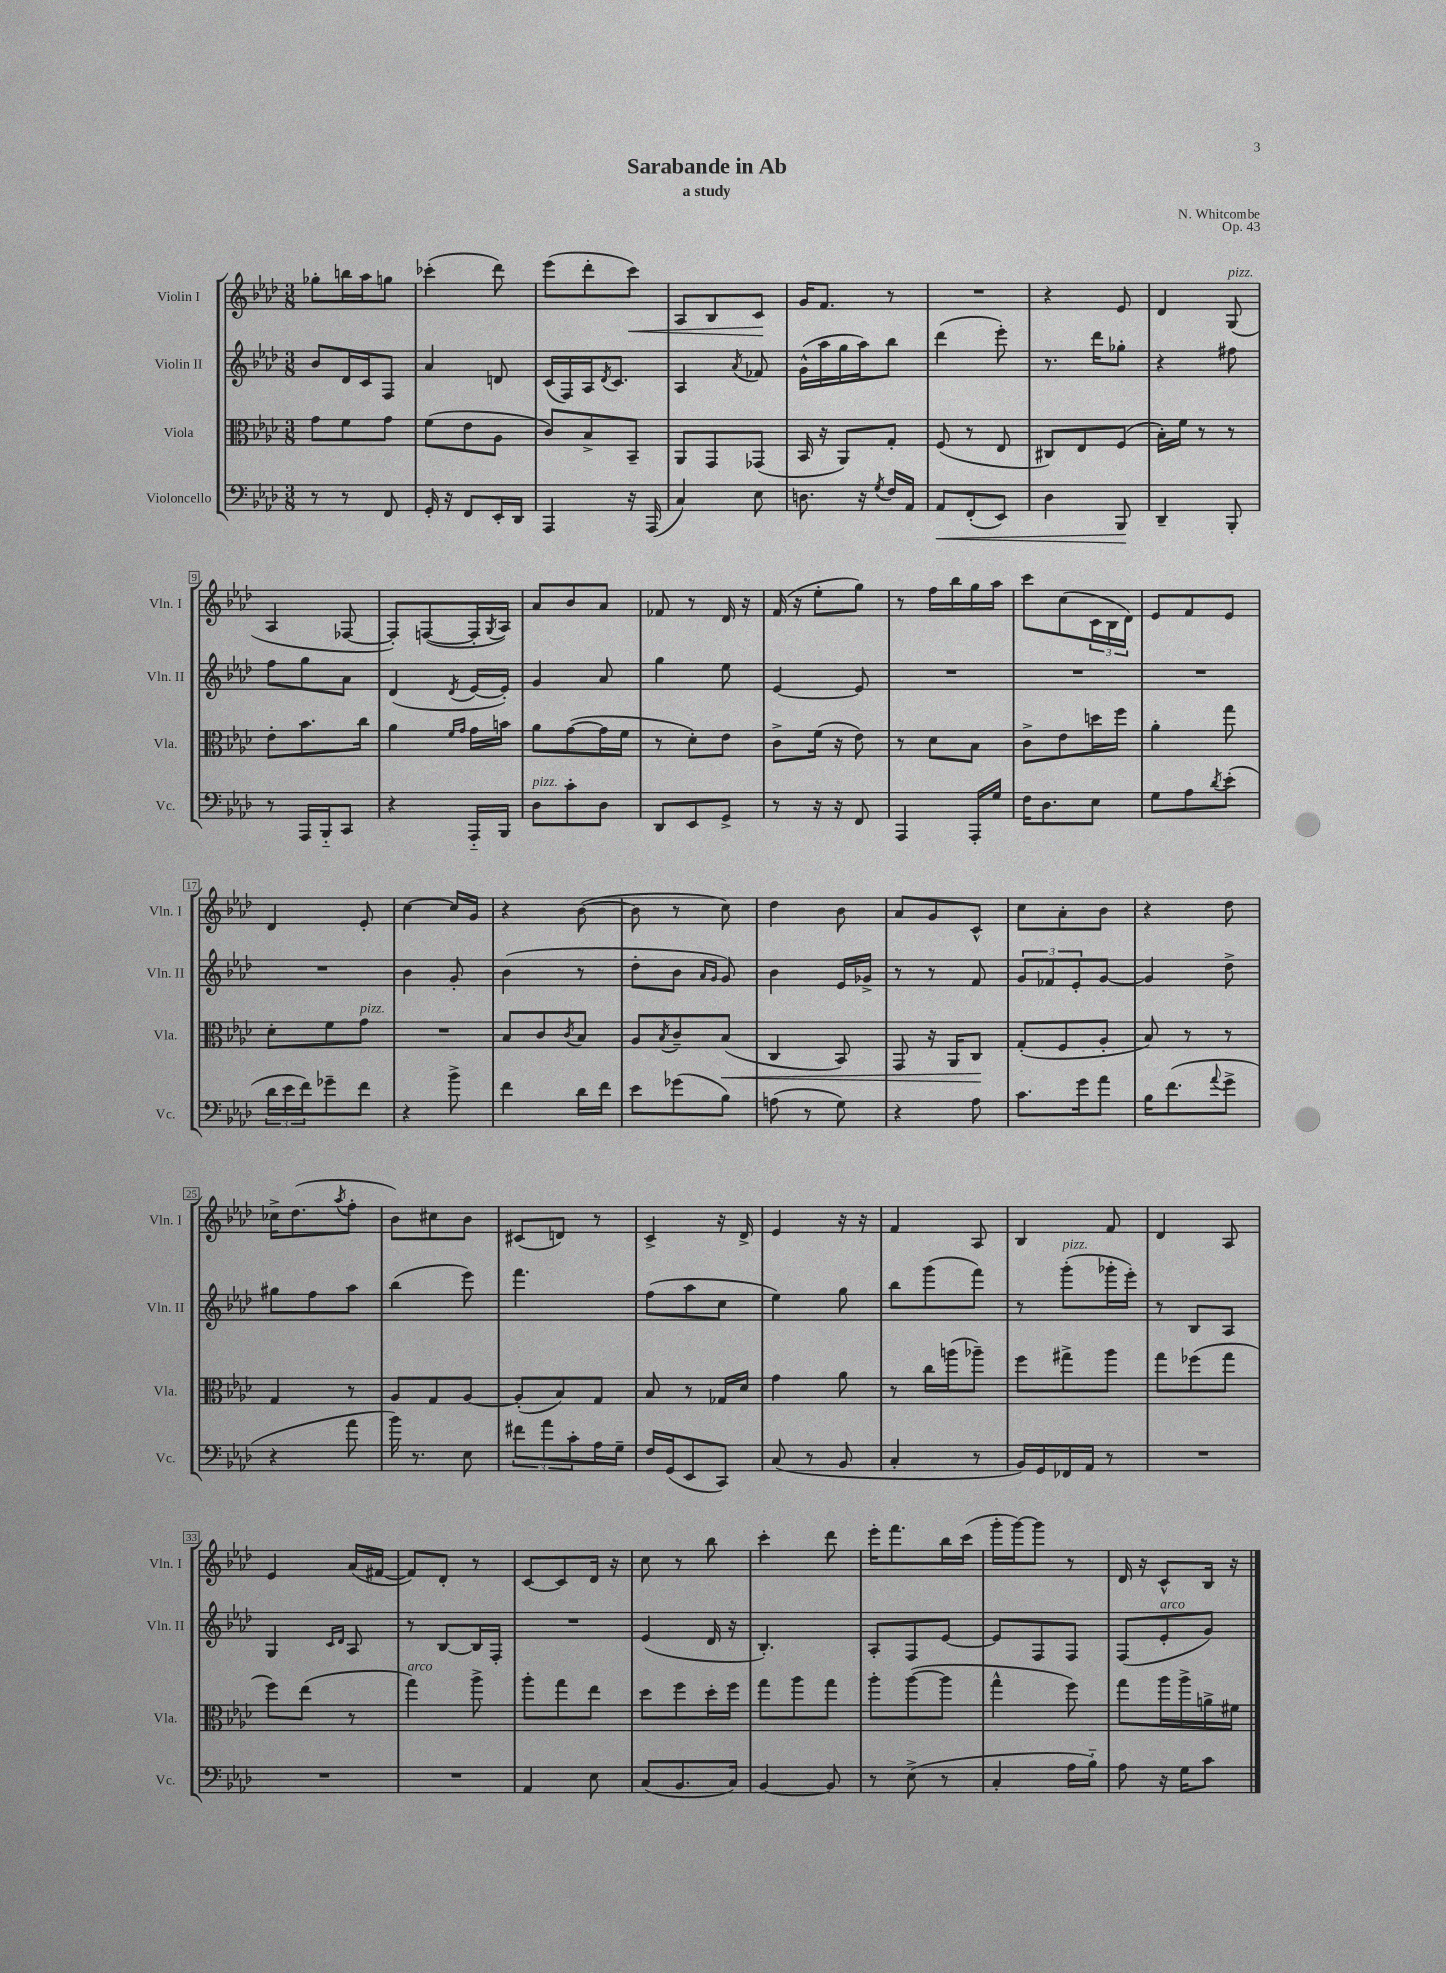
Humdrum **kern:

**kern	**dynam	**kern	**dynam	**kern	**kern	**dynam
*part4	*part4	*part3	*part3	*part2	*part1	*part1
*staff4	*staff4	*staff3	*staff3	*staff2	*staff1	*staff1
*I"Violoncello	*	*I"Viola	*	*I"Violin II	*I"Violin I	*
*I'Vc.	*	*I'Vla.	*	*I'Vln. II	*I'Vln. I	*
*clefF4	*	*clefC3	*	*clefG2	*clefG2	*
*k[b-e-a-d-]	*	*k[b-e-a-d-]	*	*k[b-e-a-d-]	*k[b-e-a-d-]	*
*M3/8	*	*M3/8	*	*M3/8	*M3/8	*
=1	=1	=1	=1	=1	=1	=1
8r	.	8g\L	.	8b-/L	8gg-X'\L	.
8r	.	8f\	.	16d-/L	16bbn\L	.
.	.	.	.	16c/J	16aa-\J	.
8FF/	.	8g\J	.	8F/J	8ggn\J	.
=2	=2	=2	=2	=2	=2	=2
16GG'/	.	(8f\L	.	4a-/	(4ccc-X'\	.
16r	.	.	.	.	.	.
8FF/L	.	8e-\	.	.	.	.
16EE-'/L	.	8A-\J	.	8dn/	8ddd-\)	.
16DD-/JJ	.	.	.	.	.	.
=3	=3	=3	=3	=3	=3	=3
4AAA-/	.	8c/L)	.	(16c/LL	(8eee-\L	.
.	.	.	.	16F/)	.	.
.	.	8B-^/	.	16A-/J	8ddd-'\	.
.	.	.	.	8qd-/	.	.
.	.	.	.	8.c/J	.	.
!	!	!	!	!	!	!LO:HP:b
16r	.	8BB-~/J	.	.	8ccc\J)	<
(16AAA-/	.	.	.	.	.	.
=4	=4	=4	=4	=4	=4	=4
4C/)	.	8AA-/L	.	4A-/	8A-/L	.
.	.	8GG/	.	.	8B-/	.
.	.	.	.	8qa-/	.	.
8E-\	.	(8GG-X/J	.	8f-X/	8c/J	.
.	.	.	.	.	.	[
=5	=5	=5	=5	=5	=5	=5
8.Dn\	.	16BB-/	.	(16g^^\LL	16g/KL	.
.	.	16r	.	16aa-\	8.f/J	.
.	.	8AA-/L)	.	16gg\	.	.
16r	.	.	.	16aa-\J)	.	.
8qG/	.	.	.	.	.	.
16F/LL	.	8G'/J	.	8bb-\J	8r	.
16AA-/JJ	.	.	.	.	.	.
=6	=6	=6	=6	=6	=6	=6
!	!LO:HP:b	!	!	!	!	!
8AA-/L	<	(8F/	.	(4ddd-\	4.r	.
(8FF'/	.	8r	.	.	.	.
8EE-/J)	.	8E-/	.	8eee-'\)	.	.
=7	=7	=7	=7	=7	=7	=7
4D-\	.	8C#X/L)	.	8.r	4r	.
.	.	8E-/	.	.	.	.
.	.	.	.	16ddd-\KL	.	.
8BBB-/	.	(8F/J	.	8gg-X'\J	8e-/	.
.	[	.	.	.	.	.
=8	=8	=8	=8	=8	=8	=8
4DD-~/	.	16B-'\LL)	.	4r	4d-/	.
.	.	16f\JJ	.	.	.	.
.	.	8r	.	.	.	.
!	!	!	!	!	!LO:TX:a:i:t=pizz.	!
8BBB-'/	.	8r	.	8ff#X\	(8G/	.
!!LO:LB:g=z
=9	=9	=9	=9	=9	=9	=9
8r	.	8e-'\L	.	8ff\L	4A-/	.
16AAA-/LL	.	8.b-\	.	8gg\	.	.
16BBB-/J	.	.	.	.	.	.
8CC/J	.	.	.	8a-\J	[8F-X/	.
.	.	16cc\Jk	.	.	.	.
=10	=10	=10	=10	=10	=10	=10
4r	.	4a-\	.	(4d-/	8F-'/L])	.
.	.	.	.	.	([8Fn/	.
.	.	16qqf/LL	.	.	.	.
.	.	16qqg/JJ	.	8qd-/	.	.
16AAA-/LL	.	16g\LL	.	[16e-/LL	16F'/L]	.
.	.	.	.	.	8qG/	.
16BBB-/JJ	.	16bn\JJ	.	16e-'/JJ])	16A-/JJ)	.
=11	=11	=11	=11	=11	=11	=11
!LO:TX:a:i:t=pizz.	!	!	!	!	!	!
8D-\L	.	8a-\L	.	4g/	8a-/L	.
8c'\	.	([8g\	.	.	8b-/	.
8D-\J	.	16g\L]	.	8a-/	8a-/J	.
.	.	16f\JJ	.	.	.	.
=12	=12	=12	=12	=12	=12	=12
8DD-/L	.	8r	.	4gg\	8f-X/	.
8EE-/	.	8d-'\L)	.	.	8r	.
8GG^/J	.	8e-\J	.	8ee-\	16d-/	.
.	.	.	.	.	16r	.
=13	=13	=13	=13	=13	=13	=13
8r	.	8c^\L	.	[4e-/	(16f/	.
.	.	.	.	.	16r	.
16r	.	(16f\Jk	.	.	8ee-'\L	.
16r	.	16r	.	.	.	.
8FF/	.	8e-\)	.	8e-/]	8gg\J)	.
=14	=14	=14	=14	=14	=14	=14
4AAA-/	.	8r	.	4.r	8r	.
.	.	8d-\L	.	.	16ff\LL	.
.	.	.	.	.	16bb-\	.
16AAA-'/LL	.	8B-\J	.	.	16gg\	.
16G/JJ	.	.	.	.	16aa-\JJ	.
=15	=15	=15	=15	=15	=15	=15
16F\KL	.	8c^\L	.	4.r	8ccc\L	.
8.D-\	.	.	.	.	.	.
.	.	8e-\	.	.	(8cc\	.
8E-\J	.	16ddn\L	.	.	24c\L	.
.	.	.	.	.	24B-\	.
.	.	16ff\JJ	.	.	.	.
.	.	.	.	.	24d-\JJ)	.
=16	=16	=16	=16	=16	=16	=16
8G\L	.	4a-'\	.	4.r	8e-/L	.
8A-\	.	.	.	.	8f/	.
8qd-/	.	.	.	.	.	.
(8e-'\J	.	8gg\	.	.	8e-/J	.
!!LO:LB:g=z
=17	=17	=17	=17	=17	=17	=17
24d-\LL	.	8d-'\L	.	4.r	4d-/	.
24e-\	.	.	.	.	.	.
24f\J)	.	.	.	.	.	.
8g-X~\	.	8f\	.	.	.	.
!	!	!LO:TX:a:i:t=pizz.	!	!	!	!
8f\J	.	8g\J	.	.	8e-'/	.
=18	=18	=18	=18	=18	=18	=18
4r	.	4.r	.	4b-\	[4cc\	.
8b-^\	.	.	.	8g'/	16cc/LL]	.
.	.	.	.	.	16g/JJ	.
=19	=19	=19	=19	=19	=19	=19
4f\	.	8B-/L	.	(4b-\	4r	.
.	.	8c/	.	.	.	.
.	.	8qc/	.	.	.	.
16d-\LL	.	8B-/J	.	8r	([8b-\	.
16f\JJ	.	.	.	.	.	.
=20	=20	=20	=20	=20	=20	=20
8e-\L	.	8A-/L	.	8dd-'\L	8b-\]	.
.	.	8qB-/	.	.	.	.
(8g-X\	.	8c~/	.	8b-\J	8r	.
.	.	.	.	16qqa-/LL	.	.
.	.	.	.	16qqg/JJ	.	.
!	!	!	!LO:HP:b	!	!	!
8B-\J)	.	(8B-/J	<	8g/)	8cc\)	.
=21	=21	=21	=21	=21	=21	=21
(8An\	.	4C/	.	4b-\	4dd-\	.
8r	.	.	.	.	.	.
8G\)	.	8BB-/)	.	16e-/LL	8b-\	.
.	.	.	.	16g-X^/JJ	.	.
=22	=22	=22	=22	=22	=22	=22
4r	.	8GG/	.	8r	8a-/L	.
.	.	16r	.	8r	8g/	.
.	.	16AA-/KL	.	.	.	.
8A-\	.	8C/J	.	8f/	8c^^/J	.
.	.	.	[	.	.	.
=23	=23	=23	=23	=23	=23	=23
8.c\L	.	(8G'/L	.	12g/L	8cc\L	.
.	.	.	.	12f-X/	.	.
.	.	8F/	.	.	8a-'\	.
.	.	.	.	12e-'/	.	.
16g\k	.	.	.	.	.	.
8a-\J	.	8A-'/J	.	[8g/J	8b-\J	.
=24	=24	=24	=24	=24	=24	=24
16B-\KL	.	8B-/)	.	4g/]	4r	.
(8.f\	.	.	.	.	.	.
.	.	8r	.	.	.	.
8qqa-/	.	.	.	.	.	.
8g^\J	.	8r	.	8dd-^\	8dd-\	.
!!LO:LB:g=z
=25	=25	=25	=25	=25	=25	=25
4r	.	4G/	.	8gg#X\L	16cc-X^\KL	.
.	.	.	.	.	(8.dd-\	.
.	.	.	.	8ff\	.	.
.	.	.	.	.	8qaa-/	.
8a-\	.	8r	.	8aa-\J	8ff'\J	.
=26	=26	=26	=26	=26	=26	=26
16b-\)	.	8A-/L	.	(4bb-\	8b-\L)	.
8.r	.	.	.	.	.	.
.	.	8G/	.	.	8cc#X\	.
8E-\	.	[8A-/J	.	8eee-\)	8b-\J	.
=27	=27	=27	=27	=27	=27	=27
12f#X\L	.	(8A-'/L]	.	4.fff\	(8c#X/L	.
12a-\	.	.	.	.	.	.
.	.	8B-/)	.	.	8dn/J)	.
12c'\	.	.	.	.	.	.
16A-\L	.	8G/J	.	.	8r	.
16G~\JJ	.	.	.	.	.	.
=28	=28	=28	=28	=28	=28	=28
16F/LL	.	8B-/	.	(8ff\L	4c^/	.
(16GG/J	.	.	.	.	.	.
8EE-/	.	8r	.	8aa-\	.	.
8CC/J)	.	16G-X/LL	.	8cc\J	16r	.
.	.	16d-/JJ	.	.	16d-^/	.
=29	=29	=29	=29	=29	=29	=29
(8C/	.	4g\	.	4ee-\)	4e-/	.
8r	.	.	.	.	.	.
8BB-/	.	8a-\	.	8gg\	16r	.
.	.	.	.	.	16r	.
=30	=30	=30	=30	=30	=30	=30
4C'/	.	8r	.	8bb-\L	4f/	.
.	.	16cc\LL	.	(8ggg\	.	.
.	.	(16aan\J	.	.	.	.
8r	.	8aa-X~\J)	.	8fff\J)	8A-/	.
=31	=31	=31	=31	=31	=31	=31
16BB-/LL)	.	8ff\L	.	8r	4B-/	.
16GG/	.	.	.	.	.	.
!	!	!	!	!LO:TX:a:i:t=pizz.	!	!
16FF-X/	.	8gg#X^\	.	(8ggg'\L	.	.
16AA-/JJ	.	.	.	.	.	.
8r	.	8aa-\J	.	16ggg-X'\L	8f/	.
.	.	.	.	16eee-'\JJ)	.	.
=32	=32	=32	=32	=32	=32	=32
4.r	.	8gg\L	.	8r	4d-/	.
.	.	(8ff-X\	.	8B-/L	.	.
.	.	8gg\J	.	8A-/J	8A-/	.
!!LO:LB:g=z
=33	=33	=33	=33	=33	=33	=33
4.r	.	8ff\L)	.	4G/	4e-/	.
.	.	(8ee-\J	.	.	.	.
.	.	.	.	16qqc/LL	.	.
.	.	.	.	16qqd-/JJ	.	.
.	.	8r	.	8A-/	(16a-/LL	.
.	.	.	.	.	[16f#X/JJ	.
=34	=34	=34	=34	=34	=34	=34
!	!	!LO:TX:a:i:t=arco	!	!	!	!
4.r	.	4gg\)	.	8r	8f#/L])	.
.	.	.	.	[8B-/L	8d-'/J	.
.	.	8aa-^\	.	16B-/L]	8r	.
.	.	.	.	16F'/JJ	.	.
=35	=35	=35	=35	=35	=35	=35
4AA-/	.	8aa-'\L	.	4.r	[8c/L	.
.	.	8gg\	.	.	8c/]	.
8E-\	.	8ee-\J	.	.	16d-/Jk	.
.	.	.	.	.	16r	.
=36	=36	=36	=36	=36	=36	=36
(8C/L	.	8dd-\L	.	(4e-/	8cc\	.
8.BB-/	.	8ff\	.	.	8r	.
.	.	16dd-'\L	.	16d-/	8bb-\	.
16C/Jk)	.	16ff\JJ	.	16r	.	.
=37	=37	=37	=37	=37	=37	=37
[4BB-/	.	8gg\L	.	4.B-'/)	4ccc'\	.
.	.	8aa-\	.	.	.	.
8BB-/]	.	8gg\J	.	.	8ddd-\	.
=38	=38	=38	=38	=38	=38	=38
8r	.	8aa-'\L	.	8A-'/L	16eee-'\KL	.
.	.	.	.	.	8.fff\	.
(8E-^\	.	([8aa-\	.	8F/	.	.
8r	.	8aa-\J]	.	[8e-/J	16bb-\L	.
.	.	.	.	.	(16ccc\JJ	.
=39	=39	=39	=39	=39	=39	=39
4C'/	.	4gg^^\	.	8e-/L]	16ggg'\LL	.
.	.	.	.	.	[16ggg\J)	.
.	.	.	.	8F/	8ggg\J]	.
16A-\LL	.	8ff\)	.	8F/J	8r	.
16B-\JJ)	.	.	.	.	.	.
=40	=40	=40	=40	=40	=40	=40
8A-\	.	8gg\L	.	(8F/L	16d-/	.
.	.	.	.	.	16r	.
!	!	!	!	!LO:TX:a:i:t=arco	!	!
16r	.	16aa-\L	.	8e-'/	8c^^/L	.
16G\KL	.	16aa-^\	.	.	.	.
8c\J	.	16an^\	.	8g/J)	16B-/Jk	.
.	.	16f#X\JJ	.	.	16r	.
==	==	==	==	==	==	==
*-	*-	*-	*-	*-	*-	*-
